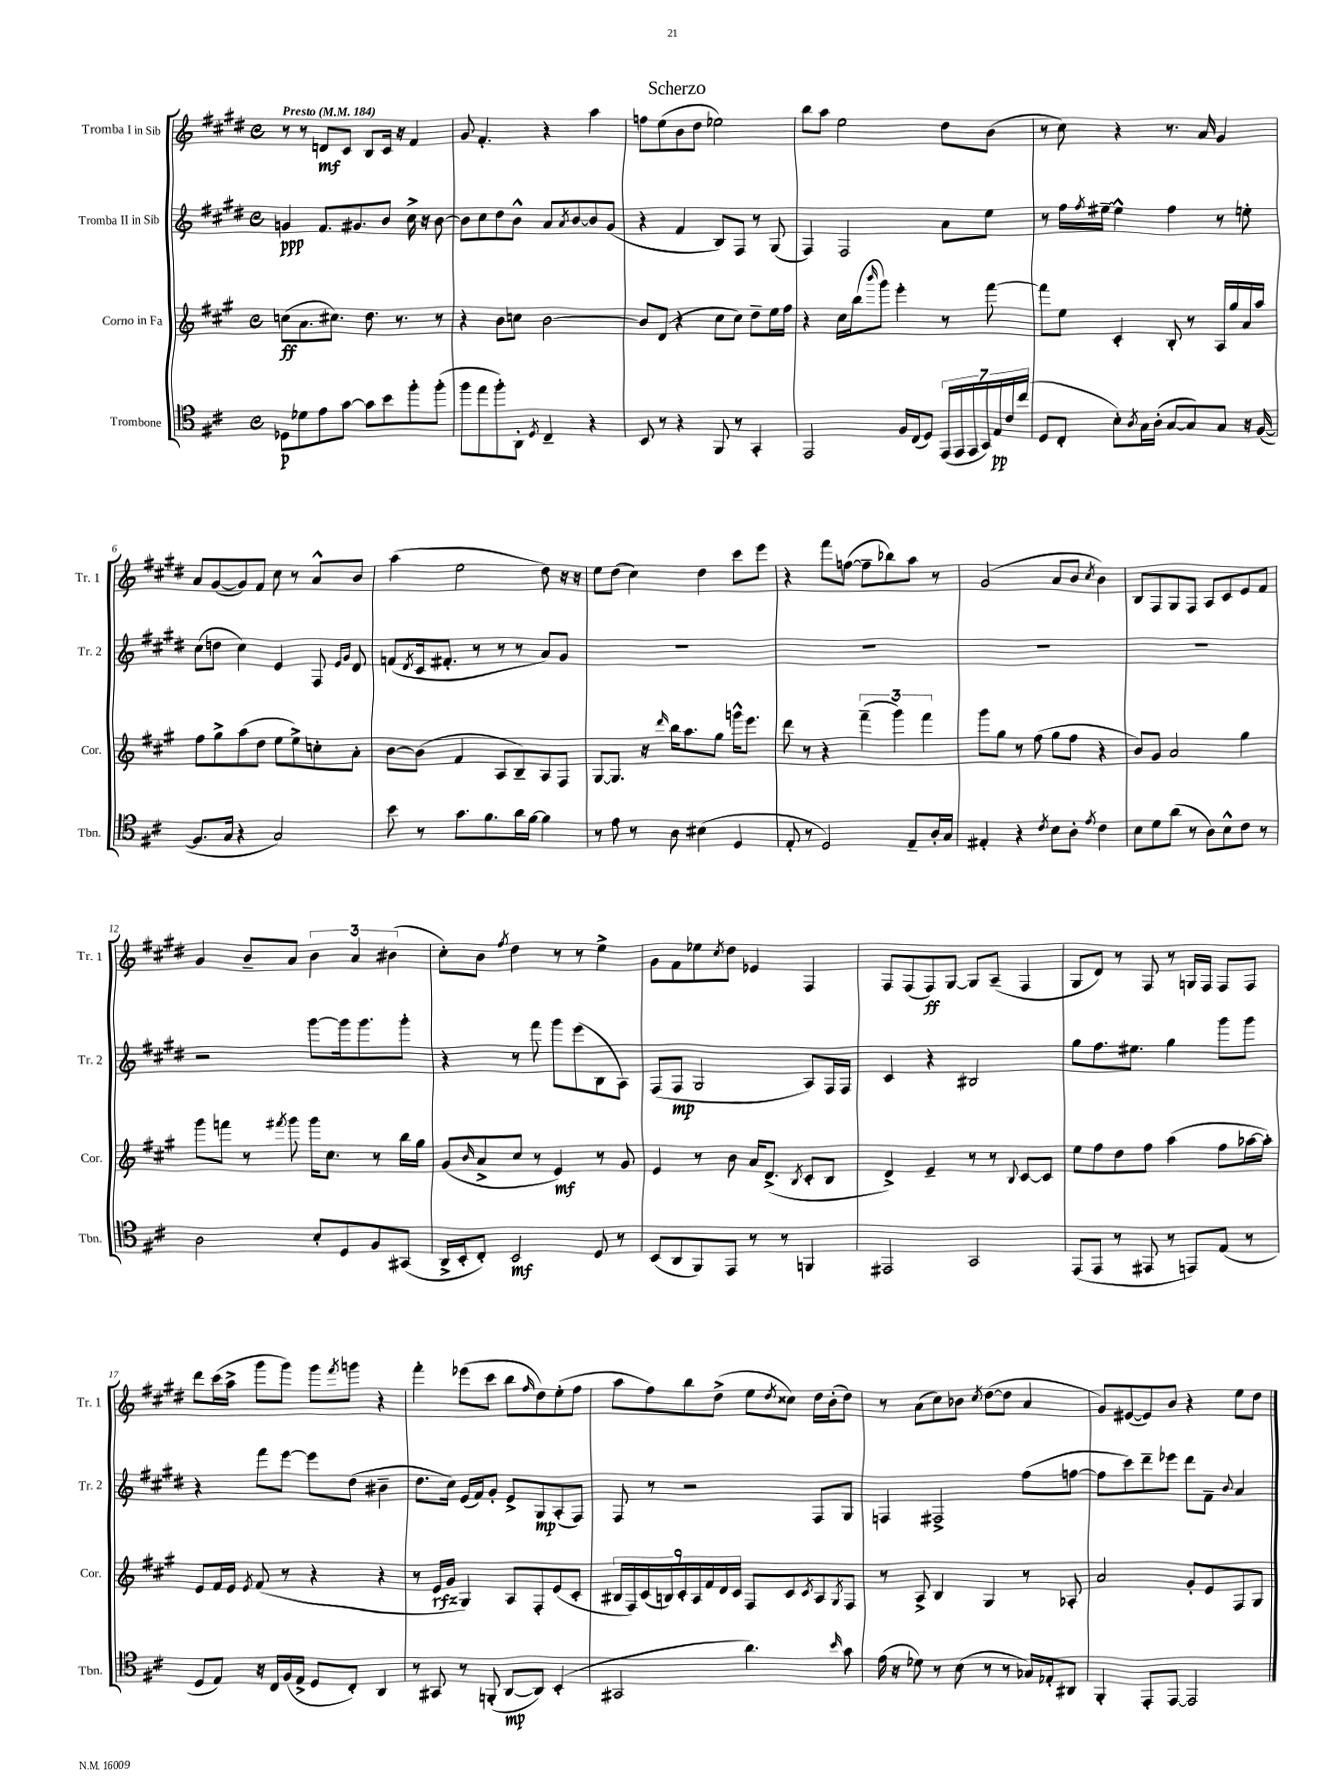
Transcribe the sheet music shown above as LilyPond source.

\header { title = "Scherzo" }
<<
\new StaffGroup <<
\new Staff = "s0" \with { instrumentName = "Tromba I in Sib" shortInstrumentName = "Tr. 1" } {
    \clef treble \key e \major \defaultTimeSignature \time 4/4 \tempo "Presto" 4 = 184
    r8 r8 d'8\mf cis'8 b8 cis'16 r16 fis'4 |
    gis'8 fis'4.-. r4 a''4 |
    f''8 e''8( b'8 dis''8 ees''2) |
    b''8 a''8 e''2 dis''8 b'8( |
    r8 cis''8) r4 r8. a'16 gis'4 |
    a'8 gis'8~( gis'8) fis'8 cis''8 r8 a'8-^ b'8 |
    a''4( e''2 dis''8) r16 r16 |
    e''8 dis''8( cis''4) dis''4 cis'''8 e'''8 |
    r4 fis'''8 f''8~( f''8-- bes''8) a''8 r8 |
    gis'2( a'8 b'8 \acciaccatura { cis''8 } b'4) |
    b8 fis8 gis8 fis8 a8 cis'8 e'8 fis'8 |
    gis'4 b'8-- a'8 \tuplet 3/2 { b'4 a'4 bis'4( } |
    cis''8-.) b'8 \acciaccatura { fis''8 } dis''4 r8 r8 e''4-> |
    gis'8 fis'8 ees''8 \acciaccatura { cis''8 } dis''8 ees'4 fis4 |
    fis8 fis8( fis8\ff) gis8~ gis8 a8--( fis4 |
    gis8 dis'8) r8 fis8 r8 g16 fis16 fis8 fis8 |
    dis'''8 cis'''16( a''16-> gis'''8 gis'''8) gis'''8 \acciaccatura { fis'''8 } g'''8 r4 |
    fis'''4-. ees'''8( cis'''8 b''8 \grace { fis''16 } dis''8) e''8-.( fis''8 |
    a''8 fis''8) b''8 dis''8->( e''8 \acciaccatura { dis''8 } cisis''8) dis''16 b'16-.( dis''8) |
    r8 a'8( cis''8) bes'8 \acciaccatura { cis''8 } dis''8~( dis''8 a'4 |
    gis'8) eis'8~( eis'8) b'8 r4 e''8 dis''8 \bar "|." |
}
\new Staff = "s1" \with { instrumentName = "Tromba II in Sib" shortInstrumentName = "Tr. 2" } {
    \clef treble \key e \major \defaultTimeSignature \time 4/4
    g'4\ppp fis'8. gis'8. b'8 cis''16-> r16 b'8~ |
    b'8 cis''8 dis''8 b'8-^ a'8 \acciaccatura { a'8 } b'8~ b'8 gis'8( |
    r4 fis'4 b8) fis8 r8 gis8( |
    fis4) fis2 a'8 e''8 |
    r8 fis''16 \acciaccatura { fis''8 } eis''16~-- eis''4-^ fis''4 r8 e''8-. |
    cis''8( d''8 cis''4) e'4 fis8 \grace { e'16 gis'16 } dis'8 |
    f'8( \acciaccatura { dis'8 } cis'16 fis'8.-. r8 r8 r8 a'8) gis'8 |
    R1 |
    R1 |
    R1 |
    R1 |
    r2 gis'''8~ gis'''16 gis'''8. gis'''8-. |
    r4 r8 fis'''8 gis'''8 e'''8( b8 a8) |
    fis8( fis8\mp gis2 a8) fis16 fis16 |
    cis'4 r4 bis2 |
    gis''8 fis''8. eis''8. gis''4 gis'''8 gis'''8 |
    r4 fis'''8 e'''8~ e'''8 dis''8( bis'4-- |
    dis''8. cis''16) e'16( fis'16) gis'8-. e'8-> gis8\mp a8-.( fis8) |
    fis8 r8 r2 fis8 gis8 |
    f4 fis2-> fis''8( f''8~ |
    f''8 cis'''8) dis'''8-- ees'''8 dis'''8 fis'8-- \appoggiatura { b'8 } a'4 \bar "|." |
}
\new Staff = "s2" \with { instrumentName = "Corno in Fa" shortInstrumentName = "Cor." } {
    \clef treble \key a \major \defaultTimeSignature \time 4/4
    c''8\ff( a'8. cis''8.) d''8. r8. r8 |
    r4 b'8 c''8 b'2~ |
    b'8 d'8( r4 cis''8 cis''8) d''8-- e''16 fis''16 |
    r4 cis''16 b''16( \grace { b'''16 } gis'''8) e'''4-. r8 fis'''8~ |
    fis'''8 e''8 cis'4-. b8-. r8 a16 gis''16 a'16 a''16 |
    fis''8 gis''8-> a''8( d''8 e''8 e''8->) c''8-. a'8-. |
    b'8~ b'8( fis'4 a8 b8--) a8 fis8 |
    gis8~ gis8. r16 \grace { d'''16 } b''16 a''8. gis''8 g'''16-^ e'''8. |
    d'''8 r8 r4 \tuplet 3/2 { fis'''4--( gis'''4) fis'''4 } |
    gis'''8 gis''8 r8 fis''8( gis''8 fis''8 r4 |
    b'8) gis'8 a'2 gis''4 |
    gis'''8 f'''8 r8 \acciaccatura { fis'''8 } gis'''8 gis'''16 cis''8. r8 b''16 gis''16 |
    gis'8( \grace { b'16 } a'8-> cis''8 r8 e'4\mf) r8 gis'8 |
    e'4 r8 b'8 a'16 d'8.->( \acciaccatura { b8 } cis'8-. b8 |
    d'4->) e'4-- r8 r8 \appoggiatura { b8 } cis'8~ cis'8 |
    e''8 fis''8 d''8 fis''8 a''4( fis''8 aes''16~ aes''16-.) |
    e'8 fis'16 e'16 \acciaccatura { e'8 } fis'8( r8 r4 r4 |
    r8 e'16\rfz gis'16 gis4) a8 fis8-. e'8( cis'8-. |
    \tuplet 9/8 { bis16 fis16) cis'16( b16) cis'16-. a16 fis'16 d'16 cis'16 } fis8 cis'8 \acciaccatura { cis'8 } a8 \acciaccatura { gis8 } fis8 |
    r8 a8-> b4 gis4 r8 aes8-. |
    a'2 gis'8-. e'8 fis8 gis8 \bar "|." |
}
\new Staff = "s3" \with { instrumentName = "Trombone" shortInstrumentName = "Tbn." } {
    \clef tenor \key d \major \defaultTimeSignature \time 4/4
    des8\p des'8 e'8 g'8~ g'8 b'8 fis''8-. fis''8-.( |
    fis''8 e''8 fis''8-.) a,8-. \acciaccatura { d8 } cis4-- r4 |
    b,8 r8 r4 fis,8 r8 g,4-. |
    e,2 fis16 cis16( d8) \tuplet 7/4 { e,16( e,16 e,16 g,16) e16\pp cis'16 cis''16( } |
    d8 cis8-. b8-.) \acciaccatura { a8 } g16 a16-.( g8~ g8) g8 r16 fis16~( |
    fis8. g16 r4 g2) |
    b'8 r8 g'8. fis'8. a'16 fis'16~ fis'4 |
    r8 e'8 r8 a8 bis4( d4 |
    e8-. r8 d2) e8-- a16-. g16 |
    eis4-. r4 \acciaccatura { cis'8 } b8 a8-. \acciaccatura { e'8 } cis'4 |
    b8 d'8 a'8( r8 a8) b8-^ cis'8 r8 |
    a2 b8-. d8 fis8 gis,8( |
    a,16-> b,16-. cis8-.) b,2\mf d8 r8 |
    b,8( a,8 fis,8) e,8 r8 r8 f,4 |
    eis,2 g,2 |
    e,8( e,8 r8 eis,8 r8 e,8) e8( r8 |
    d8 e8) r16 cis16 fis16( e16-> d8 cis8-.) a,4 |
    r8 gis,8 r8 f,8-.( a,8~\mp a,8) b,4-.( |
    gis,2 a'4.) \grace { b'16 } g'8 |
    e'16( r16 des'8) r8 b8( r8 r8 ges16) ees16-. ais,8 |
    fis,4-. e,8-. e,8~ e,2 \bar "|." |
}
>>
>>
